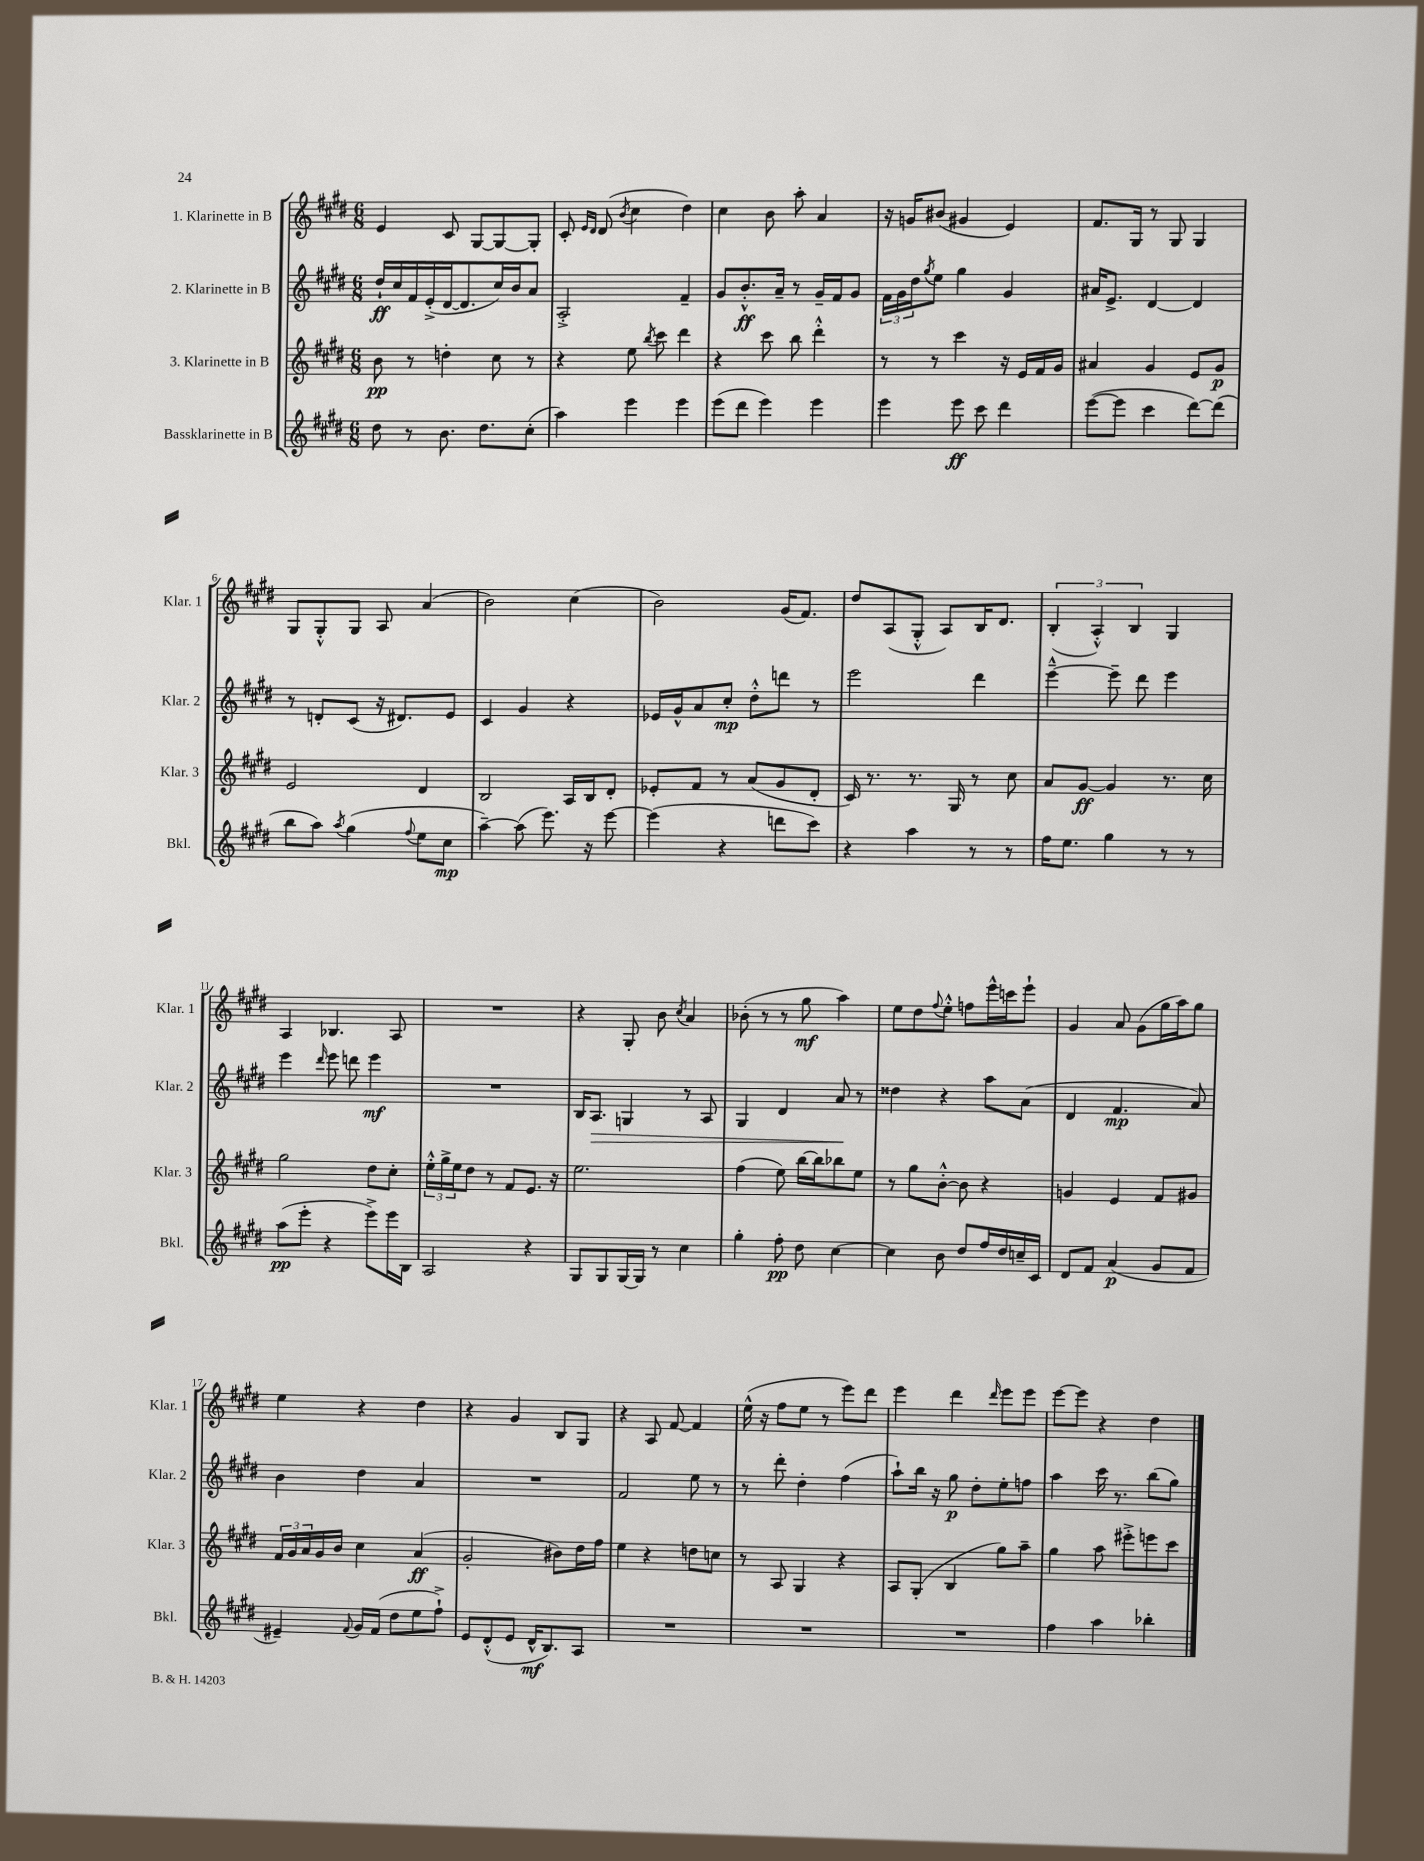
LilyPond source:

<<
\new StaffGroup <<
\new Staff = "s0" \with { instrumentName = "1. Klarinette in B" shortInstrumentName = "Klar. 1" } {
    \clef treble \key e \major \numericTimeSignature \time 6/8
    e'4 cis'8 gis8~ gis8~ gis8-. |
    cis'8-. \grace { e'16 dis'16 } dis'8( \acciaccatura { b'8 } cis''4 dis''4) |
    cis''4 b'8 a''8-. a'4 |
    r16 g'16 bis'8( gis'4 e'4) |
    fis'8. gis16 r8 gis8 gis4 |
    gis8 gis8-.-^ gis8 a8 a'4( |
    b'2) cis''4( |
    b'2) gis'16( fis'8.) |
    dis''8 a8( gis8-.-^ a8) b16 dis'8. |
    \tuplet 3/2 { b4-.( a4-.-^) b4 } gis4 |
    a4 bes4. a8 |
    R2. |
    r4 gis8-. b'8 \acciaccatura { cis''8 } a'4 |
    bes'8-.( r8 r8 gis''8\mf a''4) |
    e''8 dis''8 \appoggiatura { fis''8 } e''8-.-^ f''8 e'''16-^ c'''16 e'''8-! |
    gis'4 a'8 gis'8( gis''16 a''16) gis''8 |
    e''4 r4 dis''4 |
    r4 gis'4 b8 gis8 |
    r4 a8 fis'8~ fis'4 |
    e''16-^( r16 fis''8 e''8 r8 e'''8) dis'''8 |
    e'''4 dis'''4 \grace { dis'''16 } e'''8 e'''8 |
    e'''8~ e'''8 r4 dis''4 \bar "|." |
}
\new Staff = "s1" \with { instrumentName = "2. Klarinette in B" shortInstrumentName = "Klar. 2" } {
    \clef treble \key e \major \numericTimeSignature \time 6/8
    dis''16-!\ff cis''16 fis'16 e'16-.->( dis'16~ dis'8. cis''16) b'16 a'8 |
    a2-.-> fis'4-- |
    gis'8 b'8.-.-^\ff a'16-- r8 gis'16-- fis'16 gis'8 |
    \tuplet 3/2 { fis'16 gis'16 dis''16 } \acciaccatura { gis''8 } e''8 gis''4 gis'4 |
    ais'16 e'8.-> dis'4~ dis'4 |
    r8 d'8-. cis'8( r16 dis'8.) e'8 |
    cis'4 gis'4 r4 |
    ees'16 gis'16-^ a'8 cis''8-.\mp dis''8-.-^ d'''8 r8 |
    e'''2 dis'''4 |
    e'''4~---^ e'''8-- dis'''8 e'''4 |
    e'''4 \grace { dis'''16 } e'''8 d'''8 e'''4\mf |
    R2. |
    b16 a8.\> g4 r8 a8 |
    gis4 dis'4 a'8\! r8 |
    disis''4 r4 a''8 a'8( |
    dis'4 fis'4.\mp a'8) |
    b'4 dis''4 a'4 |
    R2. |
    fis'2 e''8 r8 |
    r8 dis'''8-. dis''4-. fis''4( |
    a''8-!) b''16 r16 gis''8\p dis''8-. e''8-. f''8 |
    a''4 cis'''16 r8. b''8( gis''8) \bar "|." |
}
\new Staff = "s2" \with { instrumentName = "3. Klarinette in B" shortInstrumentName = "Klar. 3" } {
    \clef treble \key e \major \numericTimeSignature \time 6/8
    b'8\pp r8 d''4-. cis''8 r8 |
    r4 e''8 \acciaccatura { b''8 } cis'''8 dis'''4 |
    r4 cis'''8 b''8 dis'''4-.-^ |
    r8 r8 cis'''4 r16 e'16 fis'16 gis'16 |
    ais'4 gis'4 e'8 gis'8\p |
    e'2 dis'4 |
    b2 a16 b16 dis'8-. |
    ees'8-. fis'8 r8 a'8( gis'8 dis'8-. |
    cis'16) r8. r8. gis16 r8 cis''8 |
    a'8 gis'8~\ff gis'4 r8. cis''16 |
    gis''2 dis''8 cis''8-. |
    \tuplet 3/2 { e''16-.-^ gis''16-> e''16 } dis''8 r8 fis'8 e'8. r16 |
    e''2. |
    fis''4( e''8) b''16~ b''16 bes''8 e''8 |
    r8 gis''8 b'8~-.-^ b'8 r4 |
    g'4 e'4 fis'8 gis'8 |
    \tuplet 3/2 { fis'16 gis'16 a'16 } gis'16 b'16 cis''4 a'4\ff( |
    gis'2-. bis'8) dis''16 fis''16 |
    e''4 r4 d''8 c''8 |
    r8 a8 gis4 r4 |
    a8 gis8-.( b4 gis''8) a''8-- |
    gis''4 a''8 eis'''8-.-> e'''8 cis'''8 \bar "|." |
}
\new Staff = "s3" \with { instrumentName = "Bassklarinette in B" shortInstrumentName = "Bkl." } {
    \clef treble \key e \major \numericTimeSignature \time 6/8
    dis''8 r8 b'8. dis''8. cis''8-.( |
    a''4) e'''4 e'''4 |
    e'''8( dis'''8 e'''4) e'''4 |
    e'''4 e'''8\ff cis'''8 dis'''4 |
    e'''8~( e'''8 cis'''4 dis'''8~) dis'''8( |
    b''8 a''8) \acciaccatura { a''8 } gis''4( \appoggiatura { fis''8 } e''8 cis''8\mp |
    a''4~--) a''8( e'''8.) r16 e'''8~ |
    e'''4( r4 d'''8 cis'''8) |
    r4 a''4 r8 r8 |
    fis''16 e''8. gis''4 r8 r8 |
    a''8\pp( e'''8-. r4 e'''8->) e'''16 b16 |
    a2 r4 |
    gis8 gis8 gis16~ gis16 r8 cis''4 |
    gis''4-. fis''8-.\pp dis''8 cis''4~ |
    cis''4 b'8 dis''8 fis''16 dis''16 c''16-- cis'16 |
    dis'8 fis'8 a'4\p( gis'8 fis'8 |
    eis'4--) \appoggiatura { fis'8 } gis'16 fis'16( dis''8 e''8 fis''8-!->) |
    e'8 dis'8-.-^( e'8 dis'16-^\mf b8.) a8 |
    R2. |
    R2. |
    R2. |
    fis''4 a''4 bes''4-. \bar "|." |
}
>>
>>
